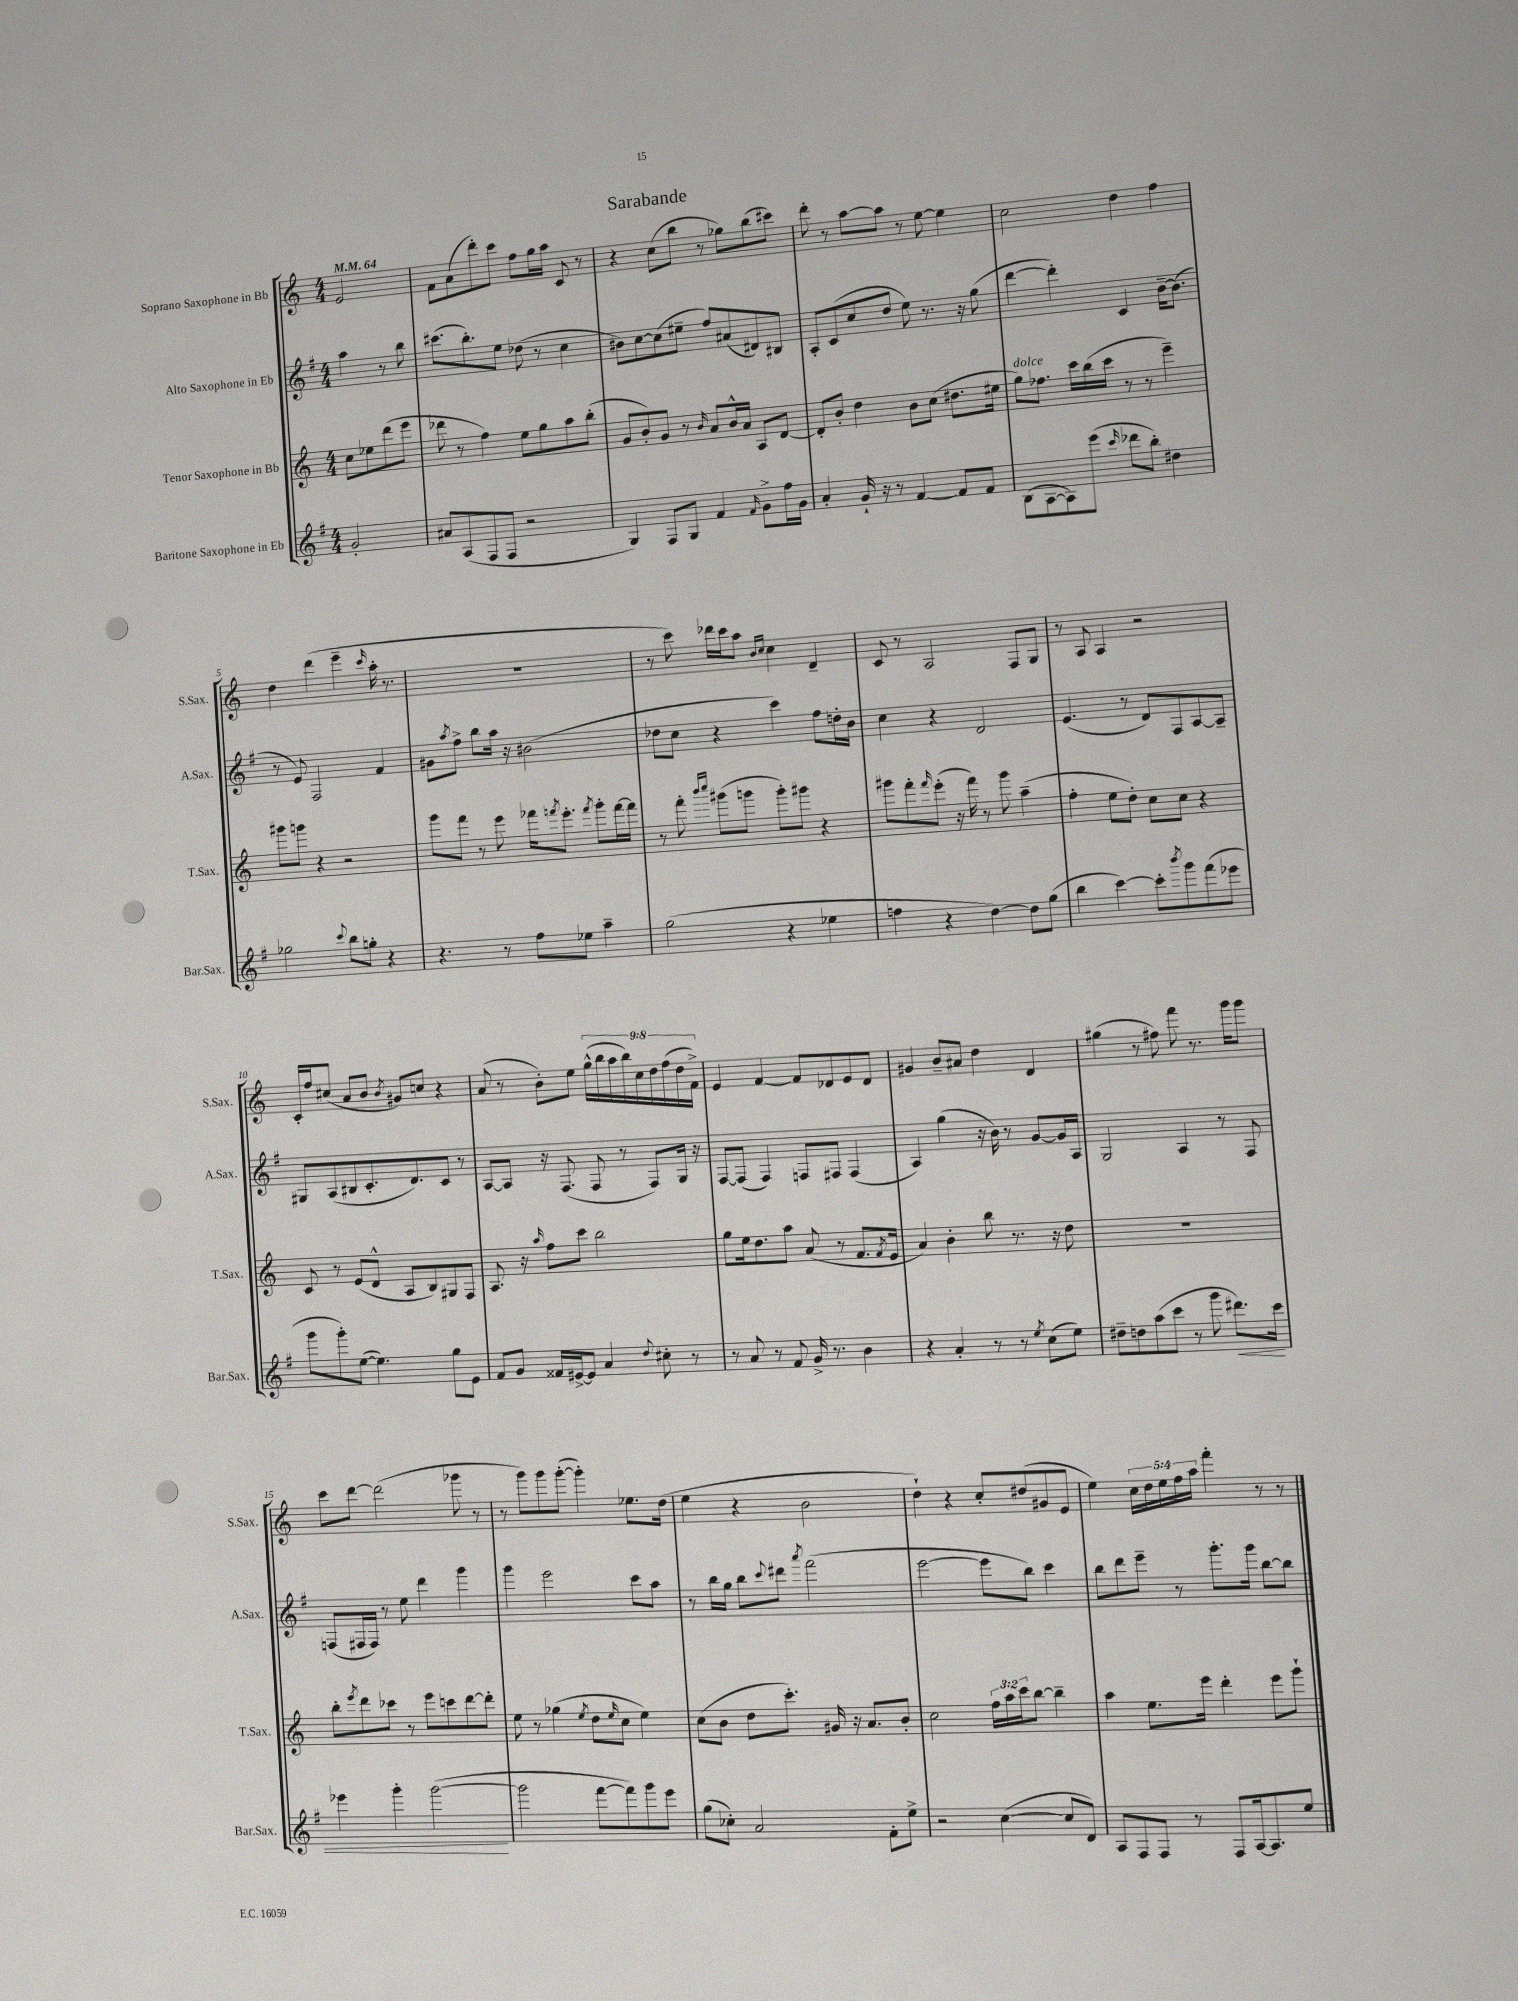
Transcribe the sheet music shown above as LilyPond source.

\header { title = "Sarabande" }
<<
\new StaffGroup <<
\new Staff = "s0" \with { instrumentName = "Soprano Saxophone in Bb" shortInstrumentName = "S.Sax." } {
    \clef treble \key c \major \numericTimeSignature \time 4/4 \override Staff.TupletNumber.text = #tuplet-number::calc-fraction-text \partial 2 \tempo 4 = 64
    e'2 |
    f'8 a'8( d'''8-.) c'''8 f''8 g''16 a''16 c'8 r8 |
    r4 c''8( b''8 r8 ges''8) b''8( cis'''8) |
    d'''8-. r8 a''8~ a''8 r8 e''8~ e''4 |
    c''2 d''4 f''4 |
    d''4 d'''4( e'''4-- \grace { c'''16 } a''16-. r8. |
    R1 |
    r8 c'''8) des'''16 c'''16 a''8 \grace { b'16 c''16 } c''4 d'4-- |
    c'8 r8 a2 f8 g8 |
    r8 a8 a4 r2 |
    c'16-. f''16 cis''8( a'8 b'8 \acciaccatura { b'8 } gis'8) c''8 r4 |
    a'8( r8 b'8-.) e''8 \tuplet 9/8 { g''16-^( b''16 a''16 b''16) c''16 d''16 f''16( d''16 f'16->) } |
    e'4 f'4~ f'8 des'8 e'8 des'8 |
    gis'4 b'8-- ais'8 d''4 d'4 |
    gis''4( r8 fis''8) f'''8 r8. g'''16 g'''8 |
    c'''8 d'''8~ d'''2( ges'''8 r8 |
    r8 g'''8) g'''8 g'''8~-.( g'''4-.) ees''8. d''16( |
    e''4 r4 b'2 |
    d''4-!) r4 c''8-. dis''8( gis'8 e'8 |
    e''4) \tuplet 5/4 { c''16 d''16 e''16 f''16 a''16 } f'''4-. r8 r8 \bar "|." |
}
\new Staff = "s1" \with { instrumentName = "Alto Saxophone in Eb" shortInstrumentName = "A.Sax." } {
    \clef treble \key g \major \numericTimeSignature \time 4/4 \partial 2
    a''4 r8 b''8 |
    cis'''8.( b''8.-.) e''8 des''8( r8 c''4 |
    bis'8) c''8~ c''8( eis''8-- fis''8) ais'8( dis'8) bis8 |
    a8-. c'8( c''8 d''8 e''8) r8. r16 g''8( |
    d'''4~ d'''4-.) c'4 b'16~-- b'8.( |
    r8 e'8) fis2 fis'4 |
    gis'8 \acciaccatura { a''8 } fis''8-> b''8 a''16 r16 bis'2( |
    des''8 c''8 r4 c'''4) fis''8 d''16-. b'16 |
    c''4 r4 d'2 |
    e'4.( r8 d'8) fis8 a8~ a8-- |
    gis8 a8( bis8 c'8.-. d'8.) c'8 r8 |
    a8~ a8 r16 fis8.( fis8 r8 fis8) g16 r16 |
    fis8~ fis8( fis4) f8 fis8 fis4( |
    a4) g''4( r16 b'16) r8 g'8~ g'16 a16 |
    g2 a4 r8 fis8 |
    f8( fis16 fis16) r8 e''8 d'''4 g'''4 |
    g'''4 e'''2 c'''8 a''8 |
    r8 b''16 g''16 b''8 \appoggiatura { c'''8 } dis'''8 \acciaccatura { a'''8 } fis'''2( |
    e'''2~ e'''8 b''8) c'''4 |
    b''8 d'''8 e'''8-- r8 g'''8.-. g'''16 b''8~ b''8 \bar "|." |
}
\new Staff = "s2" \with { instrumentName = "Tenor Saxophone in Bb" shortInstrumentName = "T.Sax." } {
    \clef treble \key c \major \numericTimeSignature \time 4/4 \override Staff.TupletNumber.text = #tuplet-number::calc-fraction-text \partial 2
    c''8 ees''8 d'''8( e'''8 |
    des'''8 r8 f''4) e''8 g''8 a''8 b''8-.( |
    g'8 b'8-.) g'8 r8 \grace { b'16 } a'8 b'16-^ a'16 a8 d'8~ |
    d'8-. b'8-. d''4 b'8 c''8( dis''8. eis''16 |
    g''8^\markup { \italic "dolce" }) fes''8. c'''16 b''16( c'''16 r8 r8 e'''4--) |
    gis'''8 g'''8 r4 r2 |
    g'''8 f'''8 r8 e'''8 fes'''16 \acciaccatura { f'''8 } e'''8.-. \acciaccatura { f'''8 } g'''8-. f'''16~ f'''16 |
    r8 f'''8-. \grace { b'''16 c''''16 } gis'''8( g'''8 g'''8-.) gis'''8 r4 |
    gis'''8 f'''8-. \grace { f'''16 } e'''8-.( r16 f'''16) r8 gis'''8 a''4--( |
    f''4-. e''8 d''8-.) c''8 c''8 r4 |
    c'8 r8 e'8( d'8-^ a8 b8) gis8 f8 |
    a8. r16 \grace { a''16 } f''8 c'''8 b''2 |
    g''8 e''16 d''8. a''8 a'8( r8 f'8. \acciaccatura { f'8 } e'16 |
    a'4) b'4-. b''8 r8. r16 d''8 |
    R1 |
    b''8-. \acciaccatura { e'''8 } d'''8 ces'''8 r8 e'''8 c'''8 d'''8~ d'''8-. |
    e''8 r8 ges''4( \acciaccatura { e''8 } d''8 \grace { e''16 } c''8 e''4) |
    c''8( b'8 d''8 c'''8.-.) gis'16 r16 a'8. b'8-. |
    c''2 \tuplet 3/2 { f''16 a''16 c'''16 } b''8~ b''4-- |
    a''4 e''8. e'''16 d'''4-. e'''8 g'''8-! \bar "|." |
}
\new Staff = "s3" \with { instrumentName = "Baritone Saxophone in Eb" shortInstrumentName = "Bar.Sax." } {
    \clef treble \key g \major \numericTimeSignature \time 4/4 \partial 2
    g'2-. |
    ais'8 a8( fis8 fis8 r2 |
    g4) fis8 g8 fis'4 \grace { fis'16 } g'8-> fis''16 g'16 |
    a'4-. g'16-! r16 r8 fis'4~ fis'8 fis'8 |
    b8( a8~ a8) e'''8( \grace { c'''16 } des'''8 b''8-.) dis''4 |
    ges''2 \appoggiatura { c'''8 } b''8 g''8-. r4 |
    r4. r8 fis''8 ees''8 a''4-- |
    g''2( r4 ees''4 |
    f''4 r4 d''4~) d''8 g''8( |
    b''4 c'''4~) c'''8-. \acciaccatura { b'''8 } g'''8 fis'''8( ees'''8 |
    g'''8 g'''8-.) e''8~( e''4.) g''8 e'8 |
    fis'8 g'8 fisis'16 eis'16~-> eis'8 a'4 \appoggiatura { d''8 } cis''8-. r8 |
    r8 a'8 r8 fis'8 g'16-> r8. b'4 |
    r4 a'4-. r8 r8 \acciaccatura { e''8 } c''8( e''8) |
    dis''8-- d''8 a''8( c'''8 r8 g'''8 dis'''8.\<) c'''16 |
    ees'''4 g'''4-. g'''2~\!( |
    g'''2 fis'''8~ fis'''8) g'''8 e'''8 |
    g''8( ces''8-.) a'2 fis'8-. e''8-> |
    r2 c''4~( c''8 d'8) |
    a8 fis8 fis8 r8 fis8 a16~ a8. e''8 \bar "|." |
}
>>
>>
